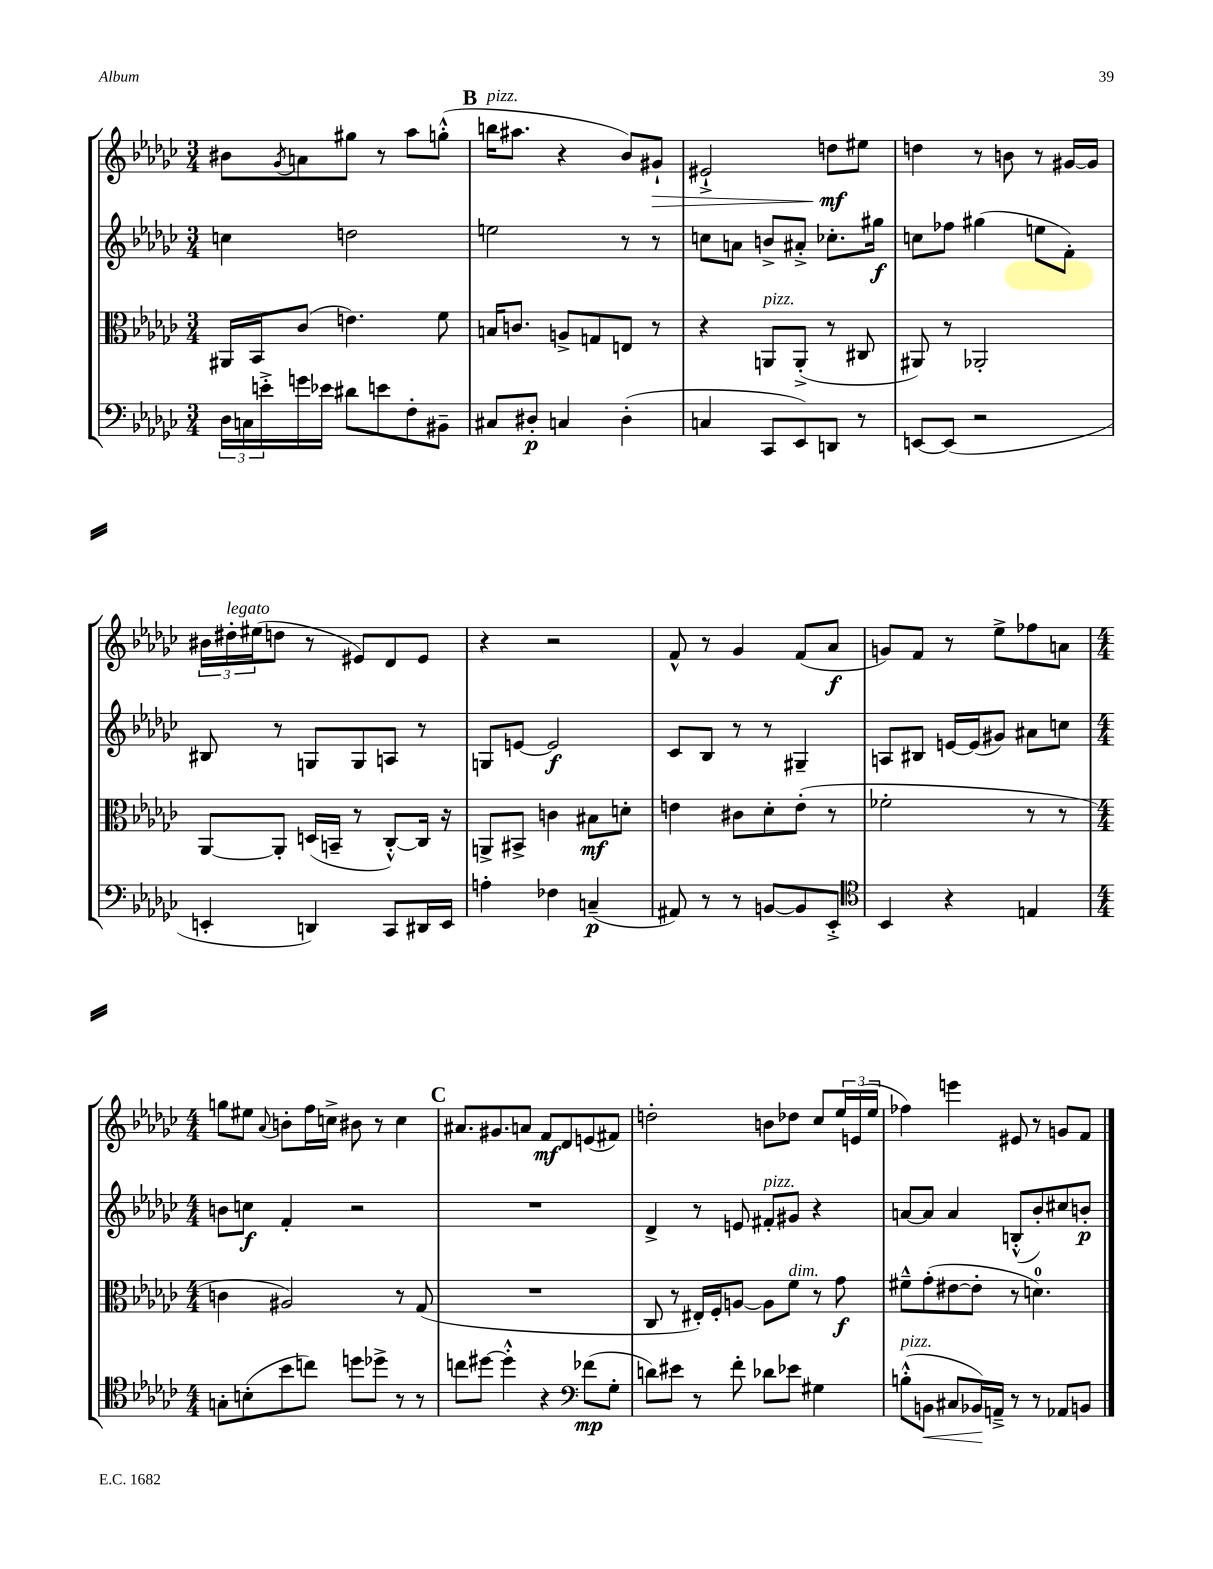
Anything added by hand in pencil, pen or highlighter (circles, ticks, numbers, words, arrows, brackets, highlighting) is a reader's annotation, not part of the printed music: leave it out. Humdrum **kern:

**kern	**kern	**kern	**kern
*staff4	*staff3	*staff2	*staff1
*clefF4	*clefC3	*clefG2	*clefG2
*k[b-e-a-d-g-c-]	*k[b-e-a-d-g-c-]	*k[b-e-a-d-g-c-]	*k[b-e-a-d-g-c-]
*M3/4	*M3/4	*M3/4	*M3/4
24D-\LL	16AA#/LL	4cc\	8b#\L
24C\	.	.	.
.	16BB-/J	.	.
24e'^\	.	.	.
.	.	.	8qg-/
16g\	(8c-/J	.	8a\
16e-\JJ	.	.	.
8d#\L	4.e\)	2dd\	8gg#\J
8e\	.	.	8r
8F'\	.	.	8aa-\L
8BB#~\J	8f\	.	(8gg'^^\J
=	=	=	=
8C#/L	16B/LK	2ee\	16bb\LK
.	8.c/J	.	8.aa#\J
8D#'/J	.	.	.
4C/	8A^/L	.	4r
.	8G/	.	.
(4D#'\	8E/J	8r	8b-/L)
.	8r	8r	8g#`/J
=	=	=	=
4C/	4r	8cc\L	2e#`^/
.	.	8a\J	.
8CC-/L	8AA/L	8b^/L	.
8EE-/)	(8AA'^/J	8a#'^/J	.
8DD/J	8r	8.cc-'\L	8dd\L
8r	8C#/	.	8ee#\J
.	.	16gg#\Jk	.
=	=	=	=
[8EE/L	8AA#/)	8cc\L	4dd\
(8EE/]J	8r	8ff-\J	.
2r	2AA-'/	(4gg#\	8r
.	.	.	8b\
.	.	8ee\L	8r
.	.	8f'\J)	[16g#/LL
.	.	.	16g#/]JJ
=	=	=	=
4EE'/	[8AA-/L	8B#/	24b#\LL
.	.	.	24dd#'\
.	.	.	(24ee#\J
.	8AA-'/]J	8r	8dd\J
4DD/)	(16D/LL	8G/L	8r
.	16BB~/JJ	.	.
.	8r	8G/	8e#/L)
8CC-/L	[8C-'^^/L)	8A/J	8d-/
16DD#/L	16C-/]Jk	8r	8e#/J
16EE/JJ	16r	.	.
=	=	=	=
4A'\	8AA^/L	8G/L	4r
.	8BB#^/J	[8e/J	.
4F-\	4c\	2e/]	2r
(4C~/	8B#\L	.	.
.	8d'\J	.	.
=	=	=	=
8AA#/)	4e\	8c-/L	8f^^/
8r	.	8B-/J	8r
8r	8c#\L	8r	4g-/
[8BB/L	8d-'\	8r	.
8BB/]	(8e'\J	4G#~/	(8f/L
8EE-'^/J	8r	.	8a-/J
=	=	=	=
*clefC4	*	*	*
4BB-/	2f-'\	8A/L	8g/L)
.	.	8B#/J	8f/J
4r	.	[16e/LL	8r
.	.	(16e/]J	.
.	.	8g#/J)	8ee-^\L
4E/	8r	8a#\L	8ff-\
.	8r	8cc\J	8a\J
=	=	=	=
*M4/4	*M4/4	*M4/4	*M4/4
8G'\L	4c\	8b\L	8gg\L
(8B'\	.	8cc\J	8ee#\J
.	.	.	8qqa-/
8b-\	2A#/)	4f'/	8b'\L
8cc\J)	.	.	16ff\L
.	.	.	16cc^\JJ
8dd\L	.	2r	8b#\
8dd-^\J	.	.	8r
8r	8r	.	4cc\
8r	(8G-/	.	.
=	=	=	=
8cc\L	1r	1r	8.a#/L
[8dd#\J	.	.	.
.	.	.	8.g#/
4dd#'^^\]	.	.	.
.	.	.	8a/J
4r	.	.	8f/L
.	.	.	8d-/
*clefF4	*	*	*
(8f-\L	.	.	(8e/
8G-'\J	.	.	8f#/J)
=	=	=	=
8d\L)	8C-/	4d-^/	2dd'\
8e#\J	8r	.	.
8r	16E#'/LL)	8r	.
.	16F'/J	.	.
8f'\	[8A/J	8e/	.
8d-\L	8A\]L	8f#'/L	8b\L
8e-\J	8f\J	8g#/J	8dd-\J
4G#\	8r	4r	8cc-/L
.	8g-\	.	24ee-/L
.	.	.	(24e/
.	.	.	24ee-/JJ
=	=	=	=
(8B'^^\L	8f#~^^\L	[8a/L	4ff-\)
8BB\J	(8g-'\	8a/]J	.
8C#/L	[8e#\	4a/	4eee\
16BB-/L)	8e#'\]J	.	.
16AA~^/JJ	.	.	.
8r	8r	(8B'^^/L	8e#/
8r	4.d\)	8b-'/)	8r
8AA-/L	.	8cc#/	8g/L
8BB/J	.	8b'/J	8f/J
==	==	==	==
*-	*-	*-	*-
